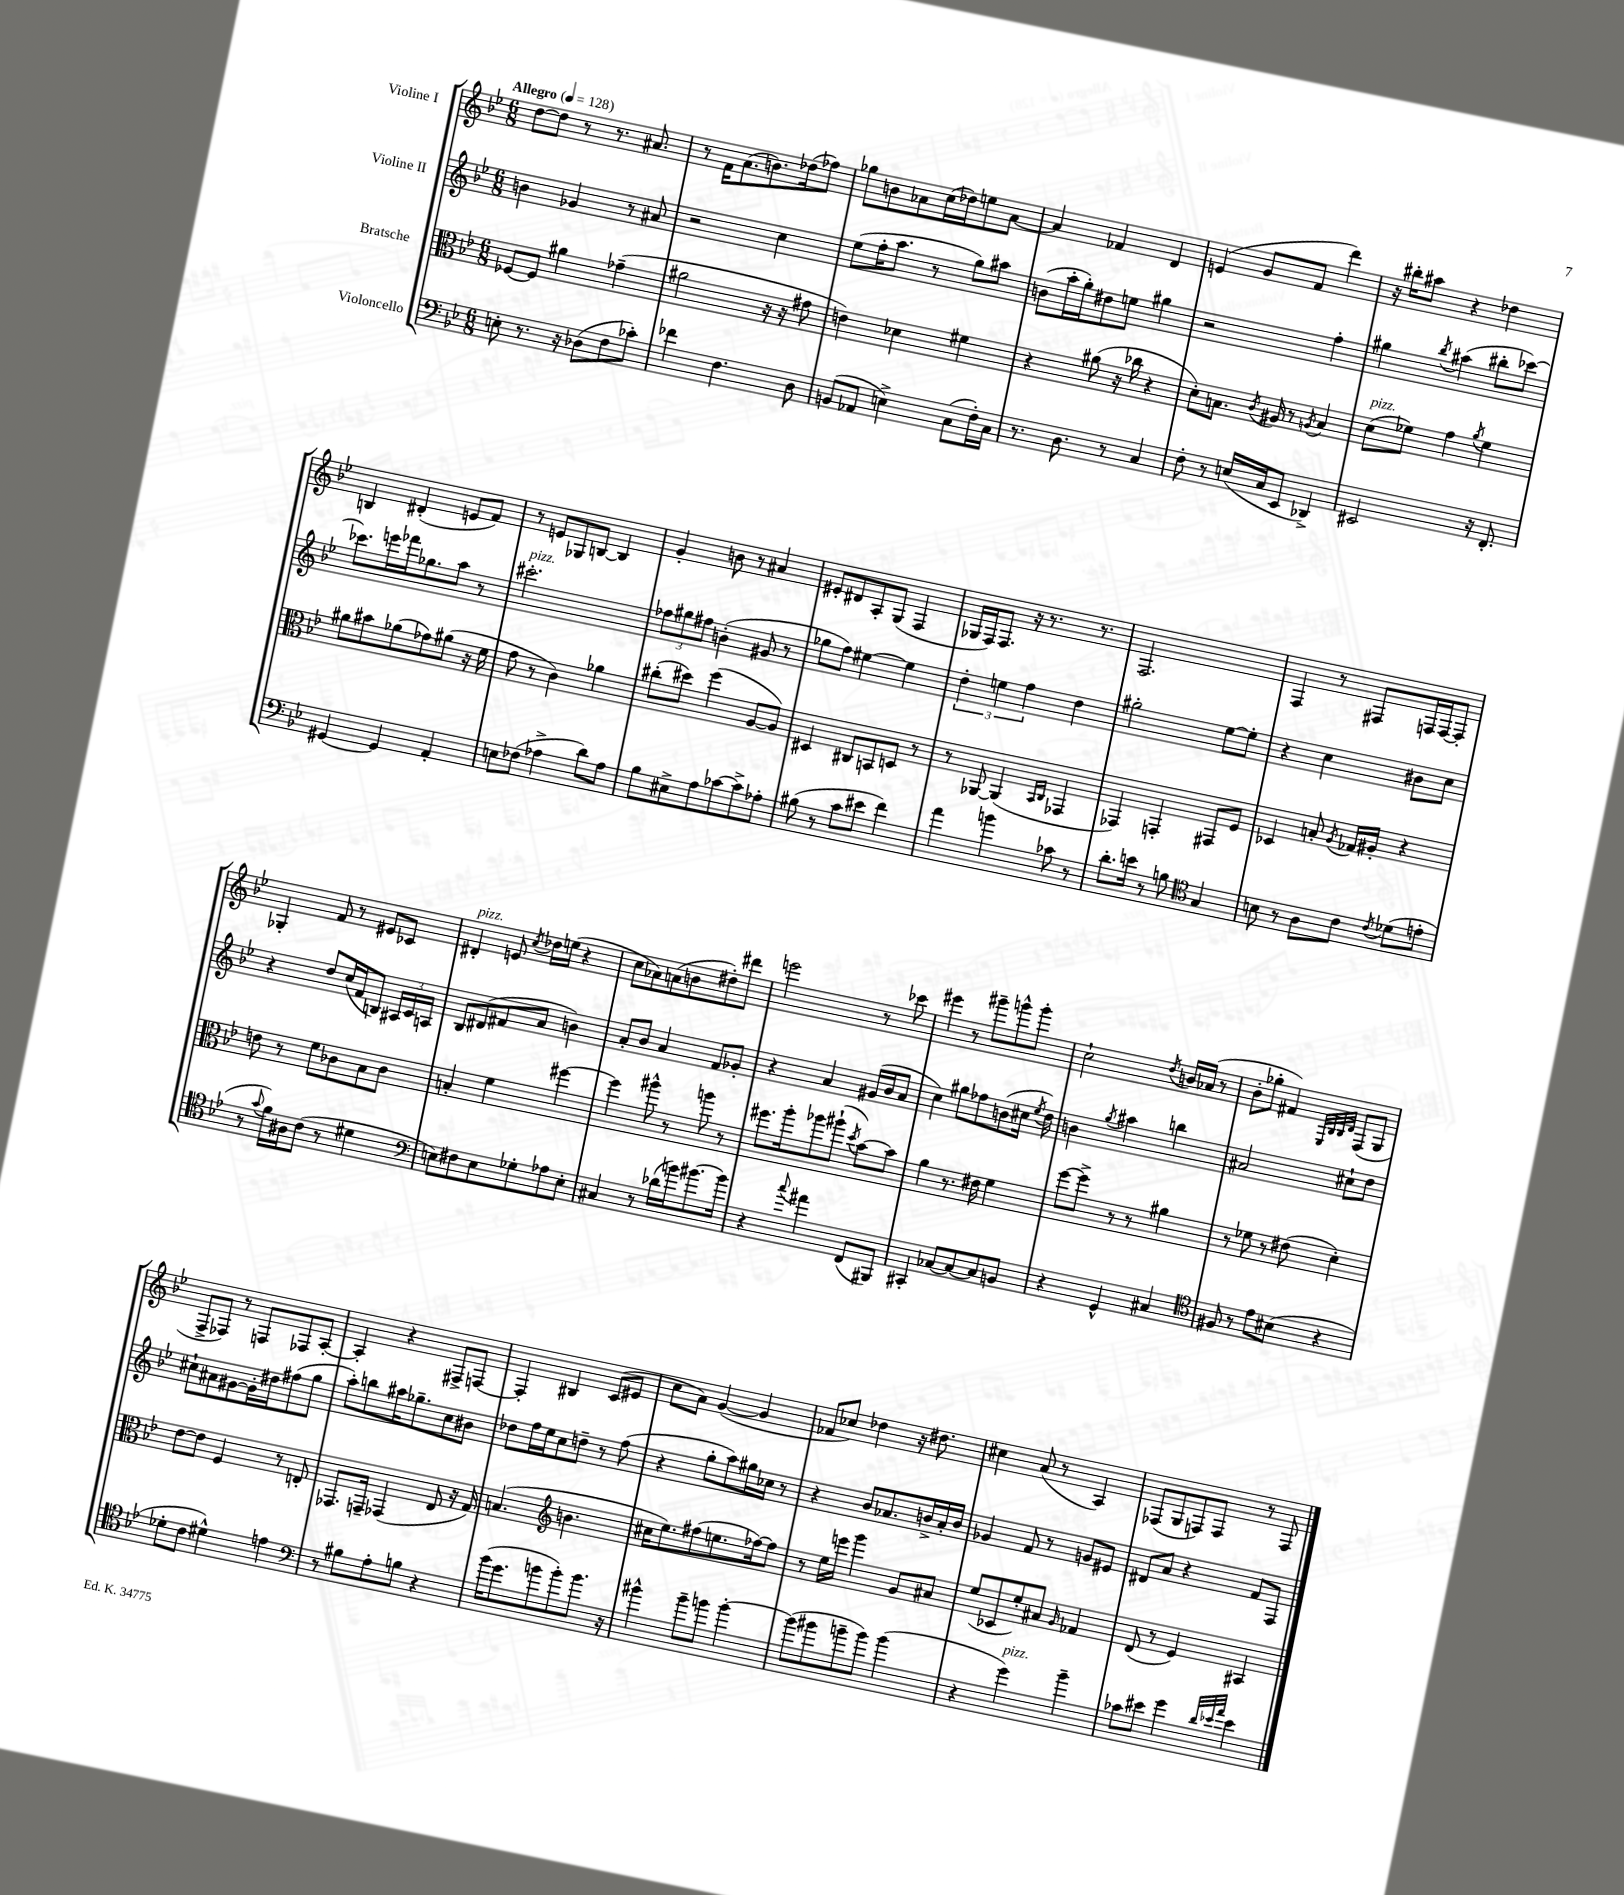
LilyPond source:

<<
\new StaffGroup <<
\new Staff = "s0" \with { instrumentName = "Violine I" } {
    \clef treble \key bes \major \numericTimeSignature \time 6/8 \tempo "Allegro" 4 = 128
    \autoBeamOff d''8[~ d''8] r8 r8. ais'8. |
    r8 f'16[ a'8.( b'8.) des''16( fes''8]) |
    ges''8[ b'8 aes'8 c''16( des''16) e''8 aes'8]~ |
    aes'4 fes'4 d'4 |
    e'4( g'8[ f'8] d'''4) |
    r16 bis''16[-. ais''8] r4 des''4 |
    b4 dis'4-.( e'8[ f'8]) |
    r8 e'8[ ges8 b8]~ b4 |
    g'4-. b'8 r8 ais'4 |
    eis'8[-. dis'8 a8-. g8]( f4 |
    ges16[ f16) f8.] r16 r8. r8. |
    f2. |
    f4 r8 fis8[ f16 f16~ f8]-. |
    ges4-. f'8 r8 eis'8[ ces'8] |
    dis'4-.^\markup { \italic "pizz." } e'8 \acciaccatura { c''8 } des''16[ e''16]( r4 |
    c''8[ aes'8) a'8( b'8 dis''8-.) dis'''8] |
    e'''2 r8 ces'''8 |
    eis'''4 r8 gis'''8[-- g'''8-^ g'''8]-. |
    c''2-! \acciaccatura { d''8 } b'16[ aes'16]( r8 |
    bes'8[-. ges''8]-. fis'4) \grace { ees32[ bes32 bes32 d'32] } f8[( g8] |
    f8[-> fes8]) r8 f8[ fes8 a8]~-. |
    a4-. r4 fis8[-> f8]~ |
    f4-. bis4 c'8[( eis'8] |
    c''8[ a'8]) g'4~( g'4 |
    fes'8[ ces''8]) des''4 r16 dis''8. |
    cis''4 a'8( r8 a4) |
    fes8[( g8 f8) f8] r8 f8 \bar "|." |
}
\new Staff = "s1" \with { instrumentName = "Violine II" } {
    \clef treble \key bes \major \numericTimeSignature \time 6/8
    \autoBeamOff b'4 ges'4 r8 ais'8 |
    r2 c''4 |
    ees''8[( f''16-. a''8.] r8 g''8[) ais''8] |
    b'8[( a''16-. g''16-.) dis''8 e''8] gis''4 |
    r2 f''4-. |
    gis''4 \acciaccatura { bes''8 } ais''4( bis''8[-. ces'''8]~) |
    ces'''8.[ e'''16 fes'''16 ges''8. a''8] r8 |
    cis'''2.-.^\markup { \italic "pizz." } |
    \tuplet 3/2 { fes''8[ gis''8 fis''8] } b'4-.( gis'8 r8 |
    ges''8[ f''8]) eis''4~ eis''4 |
    \tuplet 3/2 { d''4-. e''4 f''4 } d''4 |
    gis''2-. ees''8[~ ees''8]-. |
    r4 c''4 bis'8[ c''8] |
    r4 d''8[ c''16( f'16 b8]) \tuplet 3/2 { ais16[ c'16 a16] } |
    bes8[ dis'8( fis'8 a'8] b'4) |
    a'8[-. bes'8] a'4 f'8[ ges'8]-. |
    r4 a'4 gis'16[( bes'16 a'8] |
    c''4) gis''8[ fes''8 b'8( cis''16] \acciaccatura { ees''8 } d''16) |
    b'4 \acciaccatura { g''8 } ais''4 b''4 |
    ais'2 cis''8[-! d''8] |
    cis''8[-! ais'8 gis'8~ gis'16-. dis''16 fis''8( g''8] |
    a''8[-.) b''8 ais''16 ges''8.-- c''8 bis'8] |
    des''8[ f''16 ees''16 c''8 d''8]-- r8 f''8( |
    r4 g''8[-. a''8) gis''16 ces''16] r8 |
    r4 bes'8[ aes'8. b'16-> aes'16-. b'16] |
    ges'4 f'8 r8 g'8[ eis'8] |
    dis'8[ a'8] r4 f'8[ f8] \bar "|." |
}
\new Staff = "s2" \with { instrumentName = "Bratsche" } {
    \clef alto \key bes \major \numericTimeSignature \time 6/8
    \autoBeamOff fes8[~ fes8] ais'4 ges'4--( |
    ais'2 r16 r16 gis'8 |
    e'4) des'4 fis'4 |
    r4 ais'8( r16 ces''16 r4 |
    d'8[-.) b8.] \acciaccatura { c'8 } ais16 r8 \acciaccatura { a8 } b4 |
    d'8[^\markup { \italic "pizz." }( fes'8]) g'4 \acciaccatura { a'8 } fes'4 |
    ais'8[ bis'8 aes'8( ges'8) ais'8]( r16 f'16 |
    g'8 r8 c'4) aes'4 |
    cis''8[-.( dis''8]) f''4( a8[~ a8]) |
    dis4 cis8[ b,8 d8] r8 |
    r8 aes,8~ aes,4( \grace { bes,16[ c16] } ges,4 |
    ges,4) g,4-. gis,8[ f8] |
    des4 b8-. \acciaccatura { a8 } ges16[ ais16]-. r4 |
    e'8 r8 f'8[ ces'8 bes8 ces'8] |
    b4-. f'4 fis''4~ |
    fis''4 ais''8-^ r8 a''8 r8 |
    fis''8.[ a''16-. aes''8 ais''8]-!( \acciaccatura { d''8 } bes'8[~) bes'8] |
    a'4 r8. eis'16 f'4 |
    f''8[~ f''8]-> r8 r8 ais'4 |
    r8 fes'8 r8 eis'8( d'4-.) |
    ees'8[~ ees'8] f4 r8 e8-. |
    ges,8.[ g,16]-- ges,4( ees8 r16 g16) |
    b4.( \clef treble b'4. |
    cis''16[ ees''8.) fis''8( e''8. fes''16~) fes''8] |
    r8 ees''16[ e'''16] g'''4 g'8[ ais'8] |
    ees''8[( ces'8 ees''8-.) ais'8] \grace { g'16 } fes'4 |
    d'8( r8 ees'4) ais4 \bar "|." |
}
\new Staff = "s3" \with { instrumentName = "Violoncello" } {
    \clef bass \key bes \major \numericTimeSignature \time 6/8
    \autoBeamOff e8-. r8. r16 des8[( f8 ces'8]-.) |
    fes'4 f4. d8 |
    b,8[( aes,8] e4->) c8[( f16-.) c16] |
    r8. d8. r8 c4 |
    f8-. r8 e16[( c16 ees,8] des,4->) |
    eis,2 r16 f,8.-. |
    gis,4~ gis,4 a,4-. |
    e8[ fes8]( aes4-> d'8[) aes8] |
    bes8[ eis8-> a8 ces'8~ ces'8-> aes8]-. |
    bis8( r8 c'8[ eis'8] f'4) |
    a'4 b'4 ces'8 r8 |
    d'8.[-. e'16] r8 b8 \clef tenor g4 |
    b8 r8 a8[ c'8] \acciaccatura { c'8 } des'8[( e'8]-. |
    r8 \appoggiatura { g'8 } f'16[) ais16 c'8]( r8 dis'4 |
    \clef bass e8[) fis8 e8 ges8-. aes8 e8]-. |
    cis4 r8 des'16[( b'16) bis'8.~ bis'16] |
    r4 \appoggiatura { c''8 } ais'4 f,8[( bis,,8]) |
    cis,4-. ces8[~ ces8~ ces8 b,8] |
    r4 g,4-^ cis4 |
    \clef tenor fis8 r8 ees'8[ bis8]( r4 |
    des'8[-. c'8] dis'4-^) e'4 |
    \clef bass r8 bis8[ a8-. b8] r4 |
    bes'16[( g'8. b'8 b'8-.) b'8.] r16 |
    bis'4-^ bis'8[-- b'8] b'4~-. |
    b'8[( bis'8 b'8-- b'8]) b'4( |
    r4 g'4^\markup { \italic "pizz." }) bes'4-- |
    ces'8[ eis'8] g'4 \grace { d'32[ ees'32 a'32] } ees'4 \bar "|." |
}
>>
>>
\layout { \context { \Score \remove "Bar_number_engraver" } }
